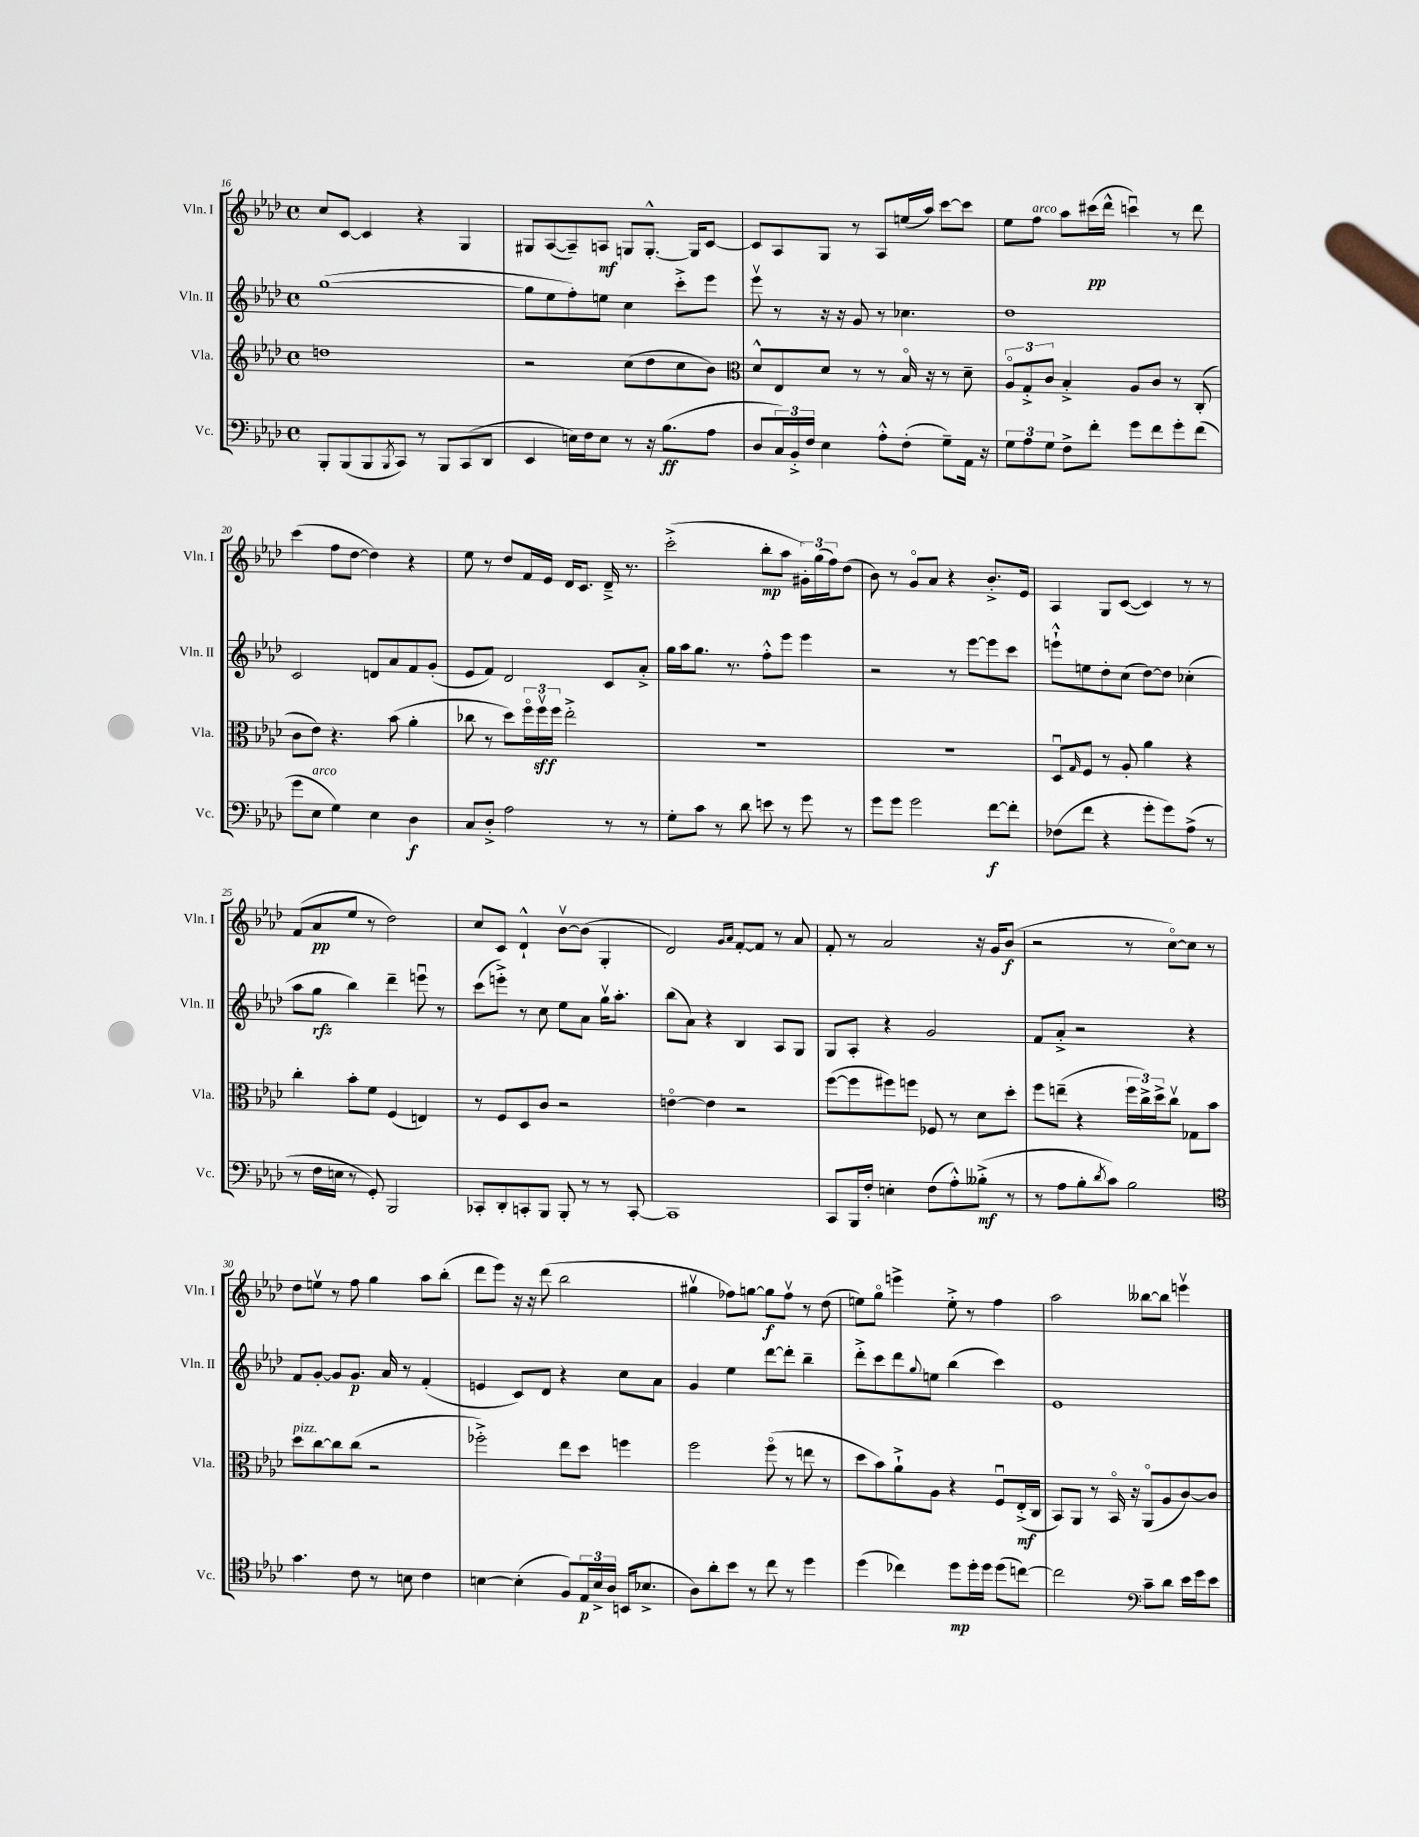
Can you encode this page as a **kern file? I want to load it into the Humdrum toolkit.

**kern	**kern	**kern	**kern
*staff4	*staff3	*staff2	*staff1
*clefF4	*clefG2	*clefG2	*clefG2
*k[b-e-a-d-]	*k[b-e-a-d-]	*k[b-e-a-d-]	*k[b-e-a-d-]
*M4/4	*M4/4	*M4/4	*M4/4
*met(c)	*met(c)	*met(c)	*met(c)
8BBB-'	1dd	([1gg	8cc
(8BBB-	.	.	[8c
8BBB-	.	.	4c]
8qBBB-	.	.	.
8CC)	.	.	.
8r	.	.	4r
8BBB-	.	.	.
(8CC	.	.	4G
8DD-	.	.	.
=	=	=	=
4EE-	2r	8gg]	8G#
.	.	8ee-	([8A-
16E)	.	8ff')	8A-~])
16F	.	.	.
8E	.	8ee	8A
8r	(8cc	4cc	8G
16r	8dd-	.	[8.G'^^
(8.B-	.	.	.
.	8cc	8ccc'^	.
.	.	.	16G]
8A-	8b-)	8eee-	[8c
=	=	=	=
*	*clefC3	*	*
8D-	8d-^^	8eee-v	8c]
24C)	8E-	8r	8A-
24BB-'^	.	.	.
24F	.	.	.
4E-	8d-	16r	8G
.	.	16r	.
.	8r	8g	8r
8A-'^^	8r	8r	8A-
(8F'	16B-o	4.cc-	(16ee
.	16r	.	16aa-)
8G~)	8r	.	[8ccc
16AA-	8d-~	.	8ccc]
16r	.	.	.
=	=	=	=
12G	12A-o	1dd-	8ee-
12A-	12G'^	.	.
.	.	.	8ff
12G	12c	.	.
8F^	4B-'^	.	8aa-
8f'	.	.	(16ccc#
.	.	.	16ddd-^^
8g	8A-	.	4cccu)
8f	8c	.	.
8g'	8r	.	8r
(8f	(8C'	.	8ddd-
=	=	=	=
8g	8c	2c	(4ccc
8E-	8e-)	.	.
4G)	4.r	.	8ff
.	.	.	[8dd-
4E-	.	8d	4dd-])
.	(8b-	8a-	.
4D-	4a-'	8f	4r
.	.	(8g'	.
=	=	=	=
8C	8cc-	8e-	8ee-
8D-'^	8r	8f)	8r
2A-	8dd-)	2d-	8dd-
.	24ffo	.	16f
.	24ffv	.	.
.	.	.	16e-
.	24ff	.	.
.	2ee-'^	.	16d-
.	.	.	8.c
8r	.	8c	16d-~^
.	.	.	8.r
8r	.	8a-'^	.
=	=	=	=
8G'	1r	16gg	(2ccc'^
.	.	16aa-	.
8c	.	8.gg	.
8r	.	.	.
.	.	8.r	.
8d-	.	.	.
8e	.	8ff'^^	8bb-'
8r	.	8eee-	8aa-
8g	.	4eee-	24g#')
.	.	.	(24gg
.	.	.	24ff)
8r	.	.	(8dd-
=	=	=	=
8g	1r	2r	8b-)
8g	.	.	8r
2g	.	.	8go
.	.	.	8a-
.	.	8r	4r
.	.	[8eee-	.
[8f	.	8eee-]	8.b-'^
8f']	.	8ccc	.
.	.	.	16e-
=	=	=	=
(8F-	8D-u	8eee`^^	4A-
.	16qqG	.	.
8f	8F	8ee	.
4r	8r	8dd-'	8G
.	8A-'	(8cc	([8c
8g'	4a-	[8dd-)	4c])
8g)	.	8dd-]	.
(8A-^	4r	(4cc-'	8r
8r	.	.	8r
=	=	=	=
8r	4cc'	8aa-	(8f
16F	.	8gg	8a-
16E	.	.	.
8r	8b-'	4bb-)	8ee-
8GG')	8f	.	8r
2BBB-	(4F	4ddd-~	2dd-)
.	4E)	8eeeu	.
.	.	8r	.
=	=	=	=
8CC-'	8r	(8ccc	8cc
8DD-'	8F	8eee'^)	8c
8CC'	8D-	8r	4d-`^^
8BBB-	8c	8cc	.
8BBB-'	2r	8ee-	[8b-v
8r	.	8a-	(8b-]
8r	.	16ggv	4G'
.	.	8.aa-'	.
[8CC'	.	.	.
=	=	=	=
1CC]	[4eo	(8bb-	2d-)
.	.	8a-)	.
.	4e]	4r	.
.	.	.	16qqg
.	.	.	16qqa-
.	2r	4B-	[8f'
.	.	.	8f]
.	.	8A-	8r
.	.	8G	8a-
=	=	=	=
8CC	([8ff	8G	8f'
16BBB-	8ff]	8A-'	8r
16F'	.	.	.
4E'	8ff#)	4r	2a-
.	8ff	.	.
(8F	8F-	2g	.
8A-'^^)	8r	.	.
(8B--'^	8d-	.	16r
.	.	.	16g
8r	8dd-'	.	(8b-
=	=	=	=
8r	8ff	8f	2r
8A-	(8ee~	8a-'^	.
8B-'	4r	2r	.
8qd-	.	.	.
8c)	.	.	.
2B-	24ff	.	8r
.	24cc^)	.	.
.	24dd-^	.	.
.	8ccv	.	[8cco)
.	8G-	4r	8cc]
.	8b-	.	8r
=	=	=	=
*clefC4	*	*	*
4.g	8dd-	8f	8dd-
.	[8cc	[8g'	8eev
.	8cc]	8g]	8r
8c	(8cc	8.g	8ff
8r	2r	.	4gg
.	.	16a-	.
8B	.	8r	.
4c	.	(4f'	8aa-
.	.	.	(8bb-'
=	=	=	=
[4B	2ff-'^)	4e	8ddd-
.	.	.	8eee-)
(4B']	.	8c)	16r
.	.	.	16r
.	.	8d-	(8ddd-
8F)	8ee-	4r	2bb-
24E-	8dd-	.	.
24B^	.	.	.
24A-	.	.	.
(16BB	4ff	8cc	.
8.B-^	.	.	.
.	.	8a-	.
=	=	=	=
8A-)	2ff	4g	4gg#v
8a-'	.	.	.
8b-	.	4ee-	8ff-)
8r	.	.	[8gg
8cc	(8ffo	[8ddd-	8gg]
8r	8r	8ddd-']	8ff-v
4dd-	8ee	4bb-~	8r
.	8r	.	(8dd-
=	=	=	=
(4dd-	8dd-	8ddd-'^	8ee)
.	8b-)	8ccc	8ggo
4cc-)	8a-`^	8ddd-	4eee^
.	.	8qqgg	.
.	8A-	8ee	.
8dd-	4r	(4bb-	8ee'^
16dd-'	.	.	8r
16dd-	.	.	.
(8dd-	8Fu	4ccc)	4ff
[8cc)	(16E-'^	.	.
.	16C	.	.
=	=	=	=
2cc]	8BB-)	1e-	2aa-
.	8AA-	.	.
.	8r	.	.
.	16BB-o	.	.
.	16r	.	.
*clefF4	*	*	*
8c~	(8AA-o	.	[8bb--
8d-	8A-	.	8bb--]
16e-	[8c)	.	4eeev
16g	.	.	.
8e-	8c]	.	.
==	==	==	==
*-	*-	*-	*-
